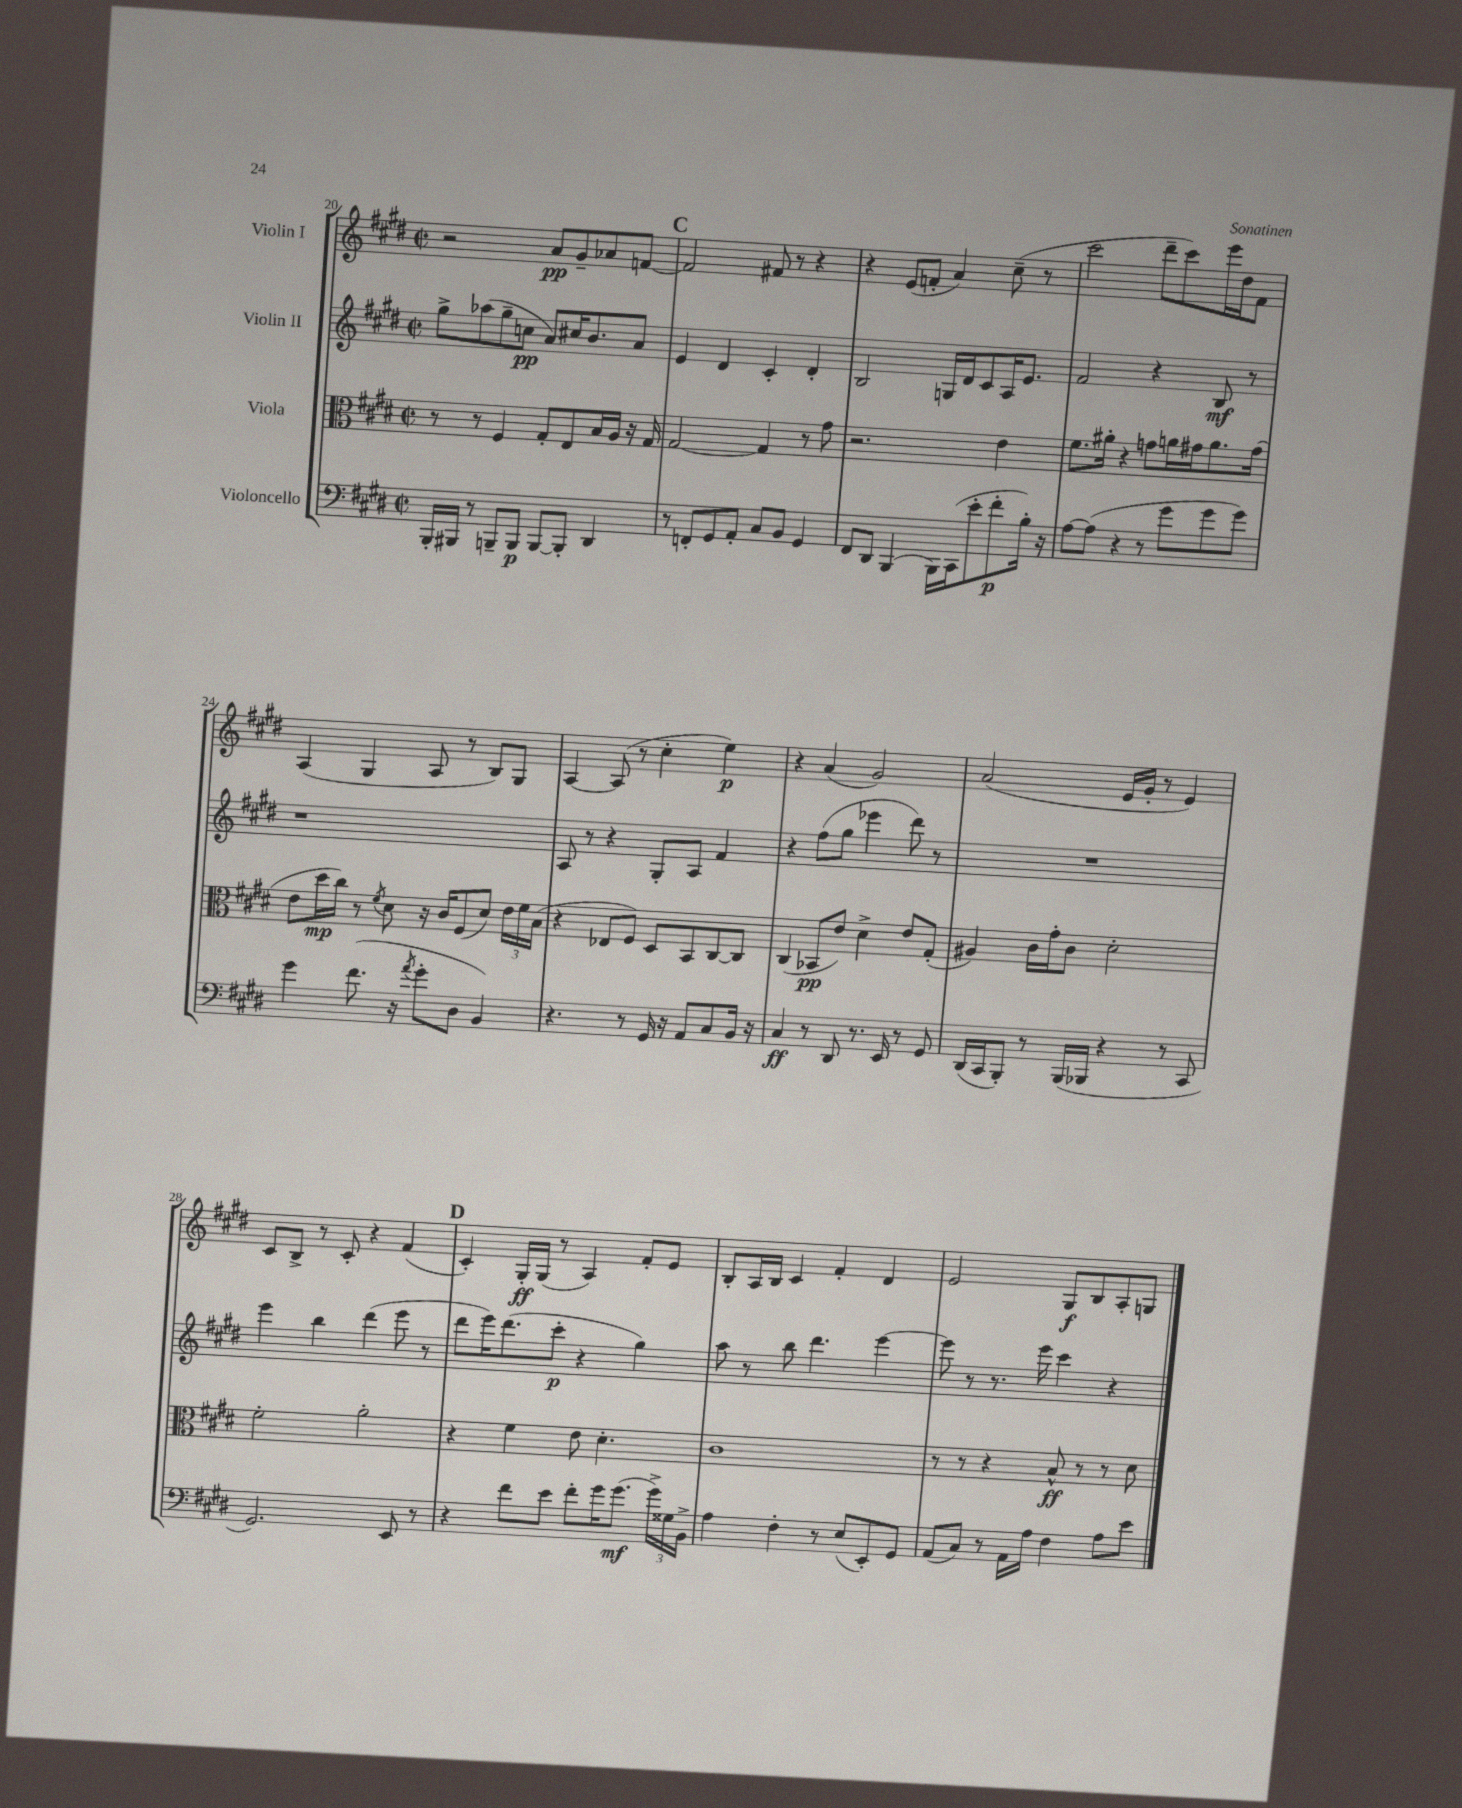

**kern	**kern	**kern	**kern
*staff4	*staff3	*staff2	*staff1
*clefF4	*clefC3	*clefG2	*clefG2
*k[f#c#g#d#]	*k[f#c#g#d#]	*k[f#c#g#d#]	*k[f#c#g#d#]
*M2/2	*M2/2	*M2/2	*M2/2
*met(c|)	*met(c|)	*met(c|)	*met(c|)
16BBB'	8r	8gg#^	2r
16BBB#	.	.	.
8r	8r	(8aa-	.
8BBB~	4F#	8gg#~	.
8BBB	.	8cc	.
[8BBB	8G#'	8a)	8a
8BBB']	8E	16cc#	8g#~
.	.	8.b	.
4DD#	16B	.	8a-
.	16A	.	.
.	16r	8a	[8f
.	16G#	.	.
=	=	=	=
8r	[2G#	4e	2f]
8FF'	.	.	.
8GG#	.	4d#	.
8AA'	.	.	.
8C#	4G#]	4c#'	8f#
8BB	.	.	8r
4GG#	8r	4d#'	4r
.	8g#	.	.
=	=	=	=
8FF#	2.r	2B	4r
8DD#	.	.	.
(4BBB	.	.	(8e
.	.	.	8f'
16BBB)	.	16G	4a)
(16CC#	.	16d#	.
8e'	.	8c#	.
8f#'	4e	16A	(8cc#~
.	.	8.e	.
16B')	.	.	8r
16r	.	.	.
=	=	=	=
[8A	8.f#	2f#	2ccc#
(8A]	.	.	.
.	16a#'	.	.
4r	4r	.	.
8r	8g	4r	8ddd#~
8g#	16a	.	8ccc#)
.	16g#	.	.
8g#	8.a	8B	16eee
.	.	.	16dd#
8g#)	.	8r	8f#
.	(16g#	.	.
=	=	=	=
4g#	8e	1r	(4A
.	16dd#	.	.
.	16cc#)	.	.
(8.f#	8r	.	4G#
.	8qf#	.	.
.	8d#	.	.
16r	.	.	.
8qa	.	.	.
8g#'	16r	.	8A
.	16c#	.	.
8D#	(8F#	.	8r
4BB)	8d#)	.	8B)
.	24e	.	8G#
.	24f#	.	.
.	(24B	.	.
=	=	=	=
4.r	4r	8A	[4A
.	.	8r	.
.	8E-	4r	(8A]
8r	8F#)	.	8r
16GG#	8D#	8G#'	4cc#'
16r	.	.	.
8AA	8BB	8A	.
8C#	[8C#	4f#	4ee)
16BB	8C#]	.	.
16r	.	.	.
=	=	=	=
4C#	(4C#	4r	4r
8r	8BB-	(8ff#	(4a
8DD#	8e)	8gg#	.
8.r	4d#^	4eee-	2g#)
16EE	.	.	.
8r	8e	8ddd#)	.
8GG#	(8G#'	8r	.
=	=	=	=
(16DD#	4A#)	1r	(2a
16CC#	.	.	.
8BBB')	.	.	.
8r	16c#	.	.
.	16g#'	.	.
(16BBB	8c#	.	.
16BBB-	.	.	.
4r	2d#'	.	16e
.	.	.	16g#'
.	.	.	8r
8r	.	.	4e)
8CC#	.	.	.
=	=	=	=
2.GG#)	2f#'	4eee	8c#
.	.	.	8B^
.	.	4bb	8r
.	.	.	8c#'
.	2a'	(4ddd#	4r
8EE	.	8eee	(4f#
8r	.	8r	.
=	=	=	=
4r	4r	8ddd#	4c#')
.	.	16eee)	.
.	.	(8.ddd#	.
8f#	4f#	.	16G#'
.	.	.	(16G#
8e	.	8ccc#'	8r
8f#'	8e	4r	4A)
16g#	4.d#'	.	.
(8.g#	.	.	.
.	.	4gg#)	8f#'
24g#^)	.	.	8e
24G##	.	.	.
24BB^	.	.	.
=	=	=	=
4A	1c#	8aa	8B'
.	.	8r	16A
.	.	.	16B
4F#'	.	8bb	4c#
.	.	4.ddd#	.
8r	.	.	4f#'
(8E	.	.	.
8EE')	.	[4eee	4d#
8GG#	.	.	.
=	=	=	=
(8AA	8r	8eee]	2e
8C#)	8r	8r	.
8r	4r	8.r	.
16AA	.	.	.
16A	.	16eee	.
4F#	8B^^	4ccc#	8G#
.	8r	.	8B
8A	8r	4r	8A'
8e	8d#	.	8G
==	==	==	==
*-	*-	*-	*-
